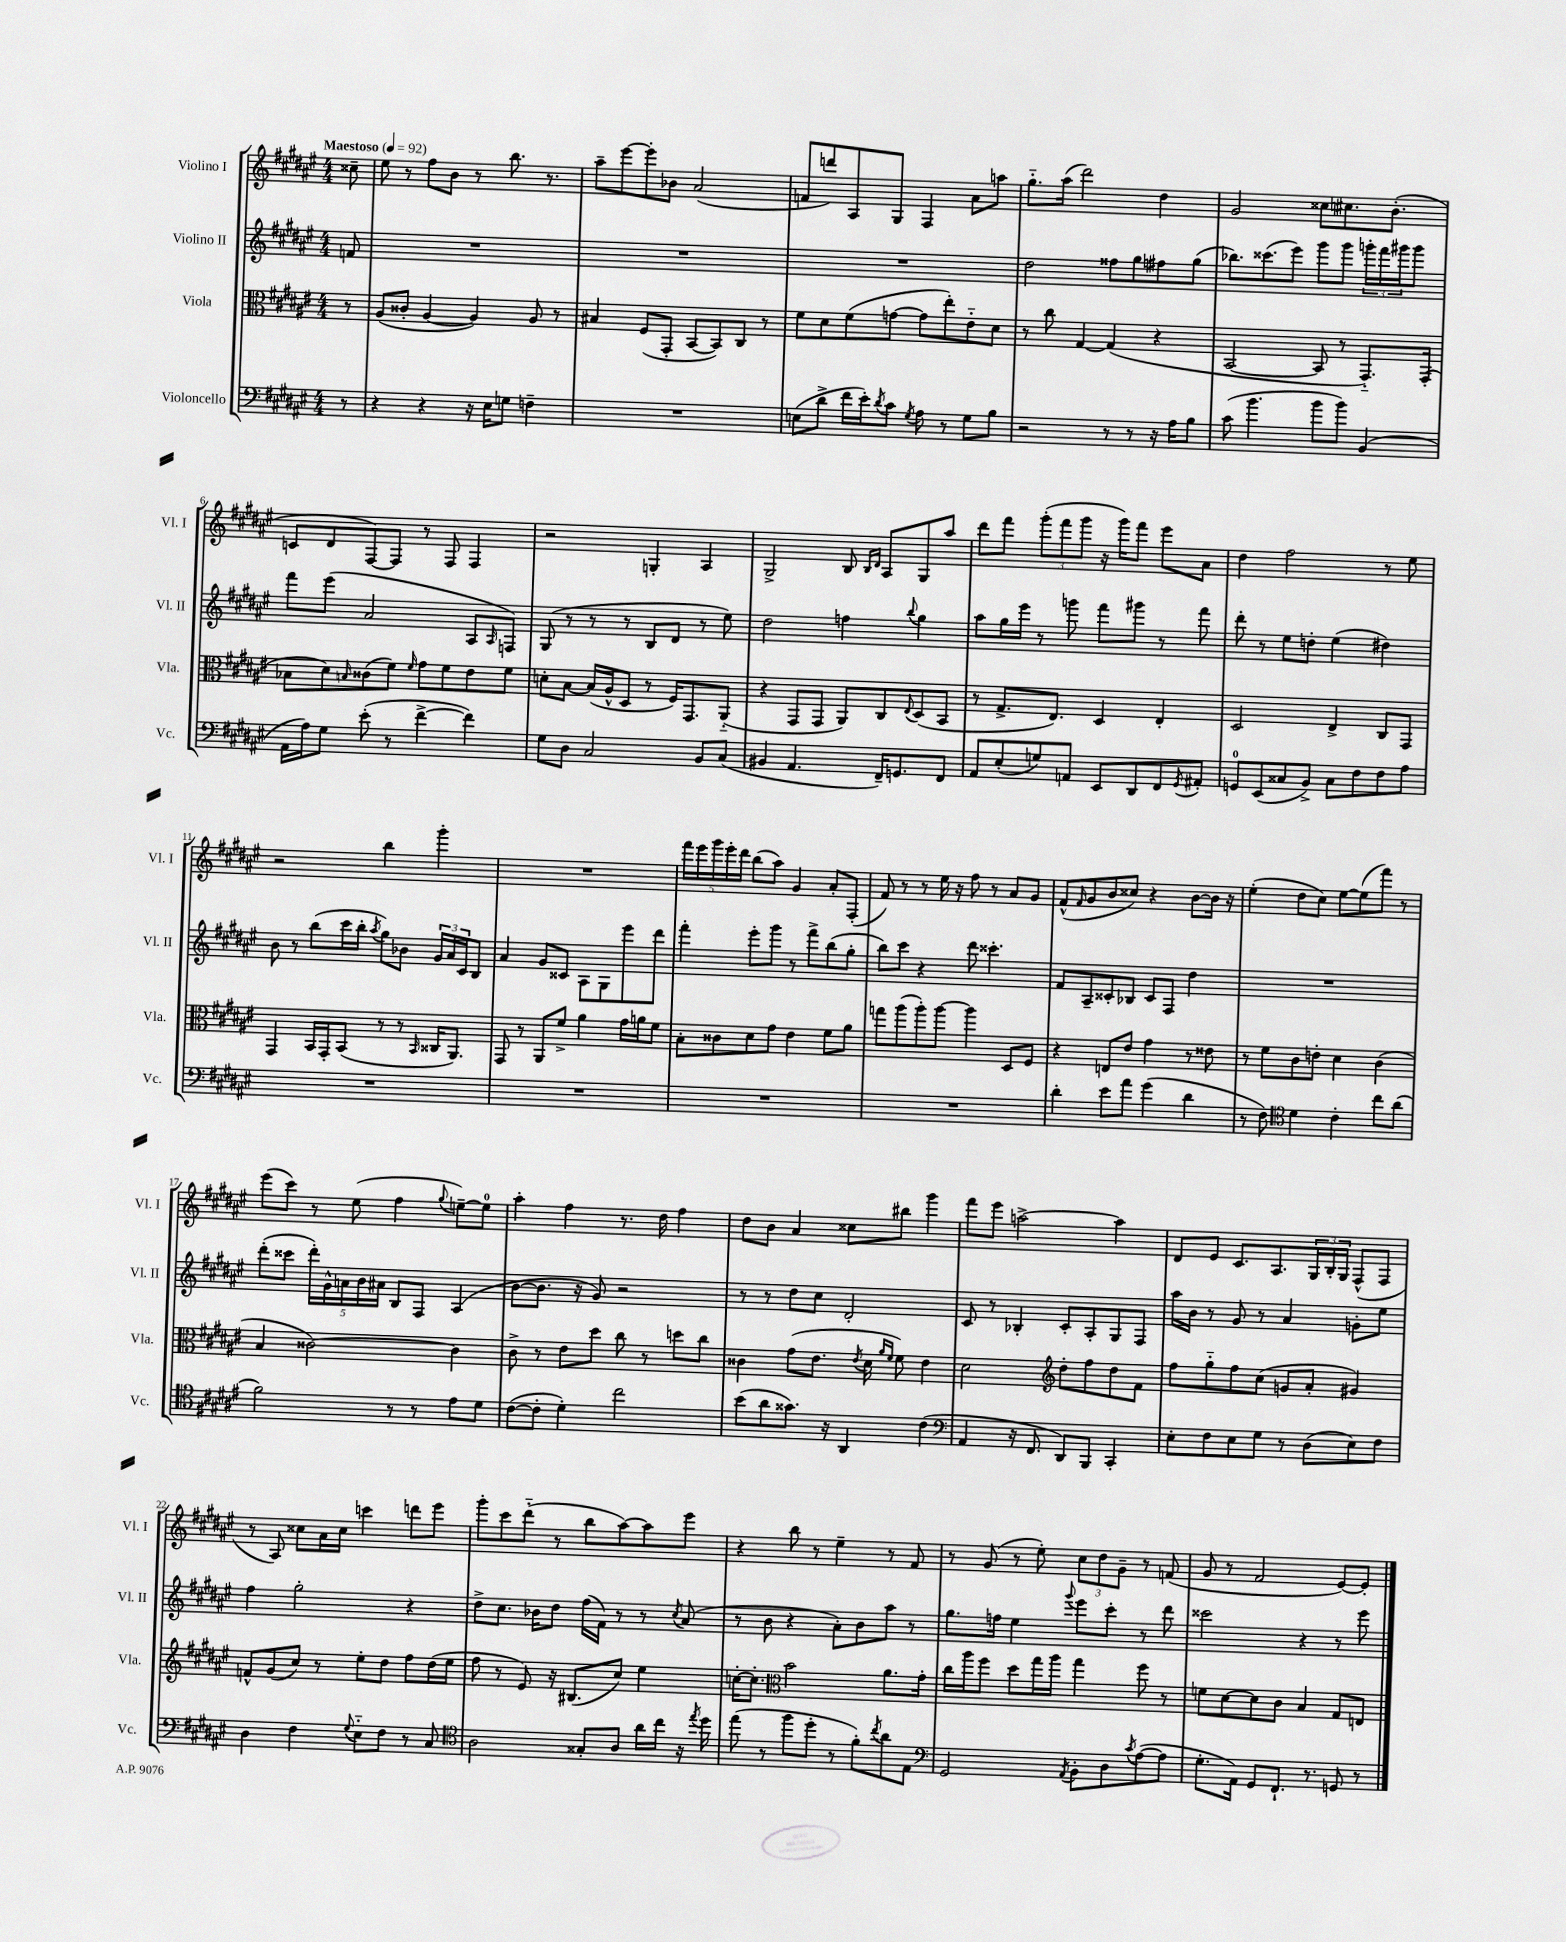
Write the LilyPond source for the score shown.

<<
\new StaffGroup <<
\new Staff = "s0" \with { instrumentName = "Violino I" shortInstrumentName = "Vl. I" } {
    \clef treble \key fis \major \numericTimeSignature \time 4/4 \partial 8 \tempo "Maestoso" 4 = 92
    cisis''8-- |
    eis''8 r8 fis''8 b'8 r8 b''8. r8. |
    ais''8-- eis'''8~ eis'''8-. bes'8 ais'2( |
    f'8 d'''8) ais8 gis8 fis4 ais'8 a''8 |
    gis''8.-_ ais''16( dis'''2) dis''4 |
    gis'2 cisis''8 cis''8. b'8.-.( |
    c'8 dis'8 fis8~) fis8 r8 fis8 fis4 |
    r2 g4-. ais4 |
    gis2-> b8 \grace { b16 dis'16 } ais8 gis8 ais''8 |
    dis'''8 fis'''8 \tuplet 3/2 { gis'''8-.( fis'''8 gis'''8 } r16 gis'''16) fis'''8 eis'''8 ais'8 |
    dis''4 fis''2 r8 eis''8 |
    r2 b''4 gis'''4-. |
    R1 |
    \tuplet 5/4 { fis'''16 eis'''16 gis'''16 eis'''16-. dis'''16 } b''8( ais''8) gis'4 ais'8-. fis8-.( |
    fis'8) r8 r8 eis''16 r16 fis''8 r8 ais'8 gis'8 |
    fis'8-^( \grace { fis'16 } gis'8 b'8 cisis''8) r4 b'8~ b'16 r16 |
    eis''4-.( dis''8 cis''8) eis''8~ eis''8( fis'''8) r8 |
    eis'''8( cis'''8) r8 eis''8( fis''4 \appoggiatura { gis''8 } e''8~--) e''8-0 |
    ais''4-. fis''4 r8. dis''16 fis''4 |
    dis''8 b'8 ais'4 cisis''8 bis''8 gis'''4 |
    fis'''8 eis'''8 a''2~-> a''4 |
    dis'8 eis'8 cis'8. ais8. \tuplet 3/2 { gis16 b16-. gis16 } fis8-^( fis8 |
    r8 ais8) cisis''8 ais'16 cisis''16 c'''4 d'''8 eis'''8 |
    gis'''8-. cis'''8 dis'''8-_( r8 b''8 ais''8~) ais''8 eis'''8 |
    r4 b''8 r8 eis''4-- r8 fis'8 |
    r8 gis'8( r8 eis''8-.) \tuplet 3/2 { cis''8 dis''8 gis'8-- } r8 f'8( |
    gis'8 r8 fis'2 eis'8~) eis'8-. \bar "|." |
}
\new Staff = "s1" \with { instrumentName = "Violino II" shortInstrumentName = "Vl. II" } {
    \clef treble \key fis \major \numericTimeSignature \time 4/4 \partial 8
    f'8 |
    R1 |
    R1 |
    R1 |
    dis''2 fisis''8 gis''8 fis''8 gis''8( |
    bes''8.) cisis'''8.( eis'''8) gis'''8 gis'''8 \tuplet 3/2 { g'''16-. fis'''16 gis'''16 } gis'''8 |
    fis'''8 eis'''8( ais'2 ais8 \grace { ais16 } f8) |
    gis8( r8 r8 r8 b8 dis'8 r8 eis''8) |
    dis''2 f''4 \appoggiatura { b''8 } gis''4 |
    ais''8 gis''16 eis'''16 r8 g'''8 fis'''8 gis'''8 r8 fis'''8 |
    dis'''8-. r8 eis''8 d''8-. eis''4( dis''4) |
    b'8 r8 b''8( cis'''16 b''16-. \acciaccatura { ais''8 } gis''8) bes'8 \tuplet 3/2 { gis'16 ais'16 cis'16 } b8 |
    ais'4 gis'8 cisis'8 ais8 gis8 eis'''8 dis'''8 |
    fis'''4-. eis'''8-. gis'''8 r8 fis'''8-> b''8( gis''8-. |
    b''8) cis'''8 r4 dis'''8 cisis'''4.-. |
    fis'8 ais8-- cisis'8-. bes8 cisis'8 fis8 dis''4 |
    R1 |
    dis'''8-.( cisis'''8 \tuplet 5/4 { dis'''16-.) gis'16-^ a'16 b'16 ais'16 } b8 fis8 ais4( |
    b'8~ b'8. r16 gis'8) r2 |
    r8 r8 dis''8 cis''8 dis'2-. |
    cis'8 r8 bes4-. cis'8-. ais8-. gis8 fis8 |
    ais''16 b'16 r8 gis'8 r8 ais'4 g'8-. eis''8 |
    fis''4 gis''2-. r4 |
    dis''8-> cis''8. bes'16 dis''8 fis''16( fis'16) r8 r8 \acciaccatura { cis''8 } ais'8( |
    r8 b'8 r4 ais'8-.) b'8 ais''8 r8 |
    gis''8. f''16 eis''4 \appoggiatura { gis'''8 } eis'''8 cis'''8-. r8 dis'''8 |
    cisis'''2 r4 r8 eis'''8 \bar "|." |
}
\new Staff = "s2" \with { instrumentName = "Viola" shortInstrumentName = "Vla." } {
    \clef alto \key fis \major \numericTimeSignature \time 4/4 \partial 8
    r8 |
    ais8( cisis'8-. ais4~ ais4) ais8 r8 |
    bis4 fis8( gis,8-. b,8~ b,8) cis8 r8 |
    fis'8 dis'8 fis'8( g'8~ g'8 eis''8-.) eis'8-_ dis'8 |
    r8 cis''8 gis4~ gis4( r4 |
    b,2~ b,8 r8 gis,8.-_) gis,16-.( |
    bes8 dis'8) \grace { b16 } cisis'8( fis'8) \grace { fis'16 } gis'8 fis'8 eis'8 fis'8 |
    d'8-. b8~ b16( ais16-^ dis8 r8 fis16) gis,8. ais,8-_( |
    r4 gis,8 gis,8 ais,8) cis8 \appoggiatura { eis8 } dis8( b,8 |
    r8 gis8.-> eis8.) dis4 eis4-. |
    dis2 eis4-> cis8 gis,8 |
    gis,4 b,16 gis,16-. b,8( r8 r8 \grace { b,16 } cisis16 ais,8.) |
    gis,8 r8 ais,8 fis'8-> ais'4 gis'16 a'16 fis'8 |
    b8-. cisis'8 dis'8 gis'8 eis'4 fis'8 ais'8 |
    g''8 ais''8( ais''8-.) ais''8~ ais''4 dis8 fis8 |
    r4 e8 eis'8 gis'4 r8 eisis'8 |
    r8 fis'8 cis'8 e'8-. dis'4 cis'4( |
    b4 cisis'2~) cisis'4 |
    cis'8-> r8 eis'8 dis''8 cis''8 r8 d''8 cis''8 |
    cisis'4 gis'8( eis'8. \acciaccatura { eis'8 } dis'16 \grace { ais'16 fis'16 } fis'8) eis'4 |
    dis'2 \clef treble dis''8-. fis''8 dis''8 fis'8 |
    fis''8 gis''8-_ fis''8 cis''8( g'8 ais'8-. gis'4) |
    f'8-^ gis'8( cis''8) r8 eis''8-. dis''8 fis''8 dis''16( eis''16 |
    fis''8 r8 eis'8) r16 bis8.( cis''8) eis''4 |
    c''16~-. c''8.-. \clef alto b'2 ais'8. gis'16-. |
    cis''16 ais''16 fis''8 dis''8 gis''16 ais''16 gis''4 fis''8 r8 |
    f'8 dis'8~ dis'8 cis'8 b4 gis8 e8 \bar "|." |
}
\new Staff = "s3" \with { instrumentName = "Violoncello" shortInstrumentName = "Vc." } {
    \clef bass \key fis \major \numericTimeSignature \time 4/4 \partial 8
    r8 |
    r4 r4 r16 eis16 g8 f4-- |
    R1 |
    e8( dis'8-> fis'16 eis'16-.) \acciaccatura { dis'8 } cis'8 \acciaccatura { gis8 } ais8 r8 gis8 b8 |
    r2 r8 r8 r16 ais16 b8 |
    cis'8( b'4. b'8 b'8) b,4( |
    ais,16 ais16) gis8 eis'8-.( r8 fis'4~-> fis'4) |
    gis8 dis8 cis2 b,8 cis8( |
    bis,4 ais,4. fis,16--) g,8. fis,8 |
    ais,8 eis8-.( g8) a,8 eis,8 dis,8 fis,8 \acciaccatura { gis,8 } ais,8-. |
    g,8-0 eis,8( cisis8 b,8->) cisis8 fis8 fis8 ais8 |
    R1 |
    R1 |
    R1 |
    R1 |
    dis'4-. eis'8 ais'8 gis'4( dis'4 |
    r8 fis8) \clef tenor dis'4 cis'4-. cis''8 ais'8( |
    fis'2) r8 r8 eis'8 dis'8 |
    cis'8~( cis'8-. dis'4-.) cis''2 |
    b'8( ais'8 gisis'8.) r16 ais,4 cis'4( |
    \clef bass ais,4 r16 fis,8. dis,8) b,,8 cis,4-. |
    eis8-. fis8 eis8 gis8 r8 dis8( eis8) fis8 |
    dis4 fis4 \appoggiatura { gis8 } eis8-_ fis8 r8 cis8 |
    \clef tenor ais2 gisis8-. ais8 ais'16 cis''16 r16 \acciaccatura { eis''8 } dis''16 |
    eis''8( r8 fis''8 dis''8-. r8 fis'8-.) \acciaccatura { cis''8 } ais'8 eis8 |
    \clef bass gis,2 \acciaccatura { ais,8 } b,8-. dis8 \acciaccatura { cis'8 } ais8~( ais8 |
    gis8.-. ais,16) gis,8 fis,8.-! r8. g,8 r8 \bar "|." |
}
>>
>>
